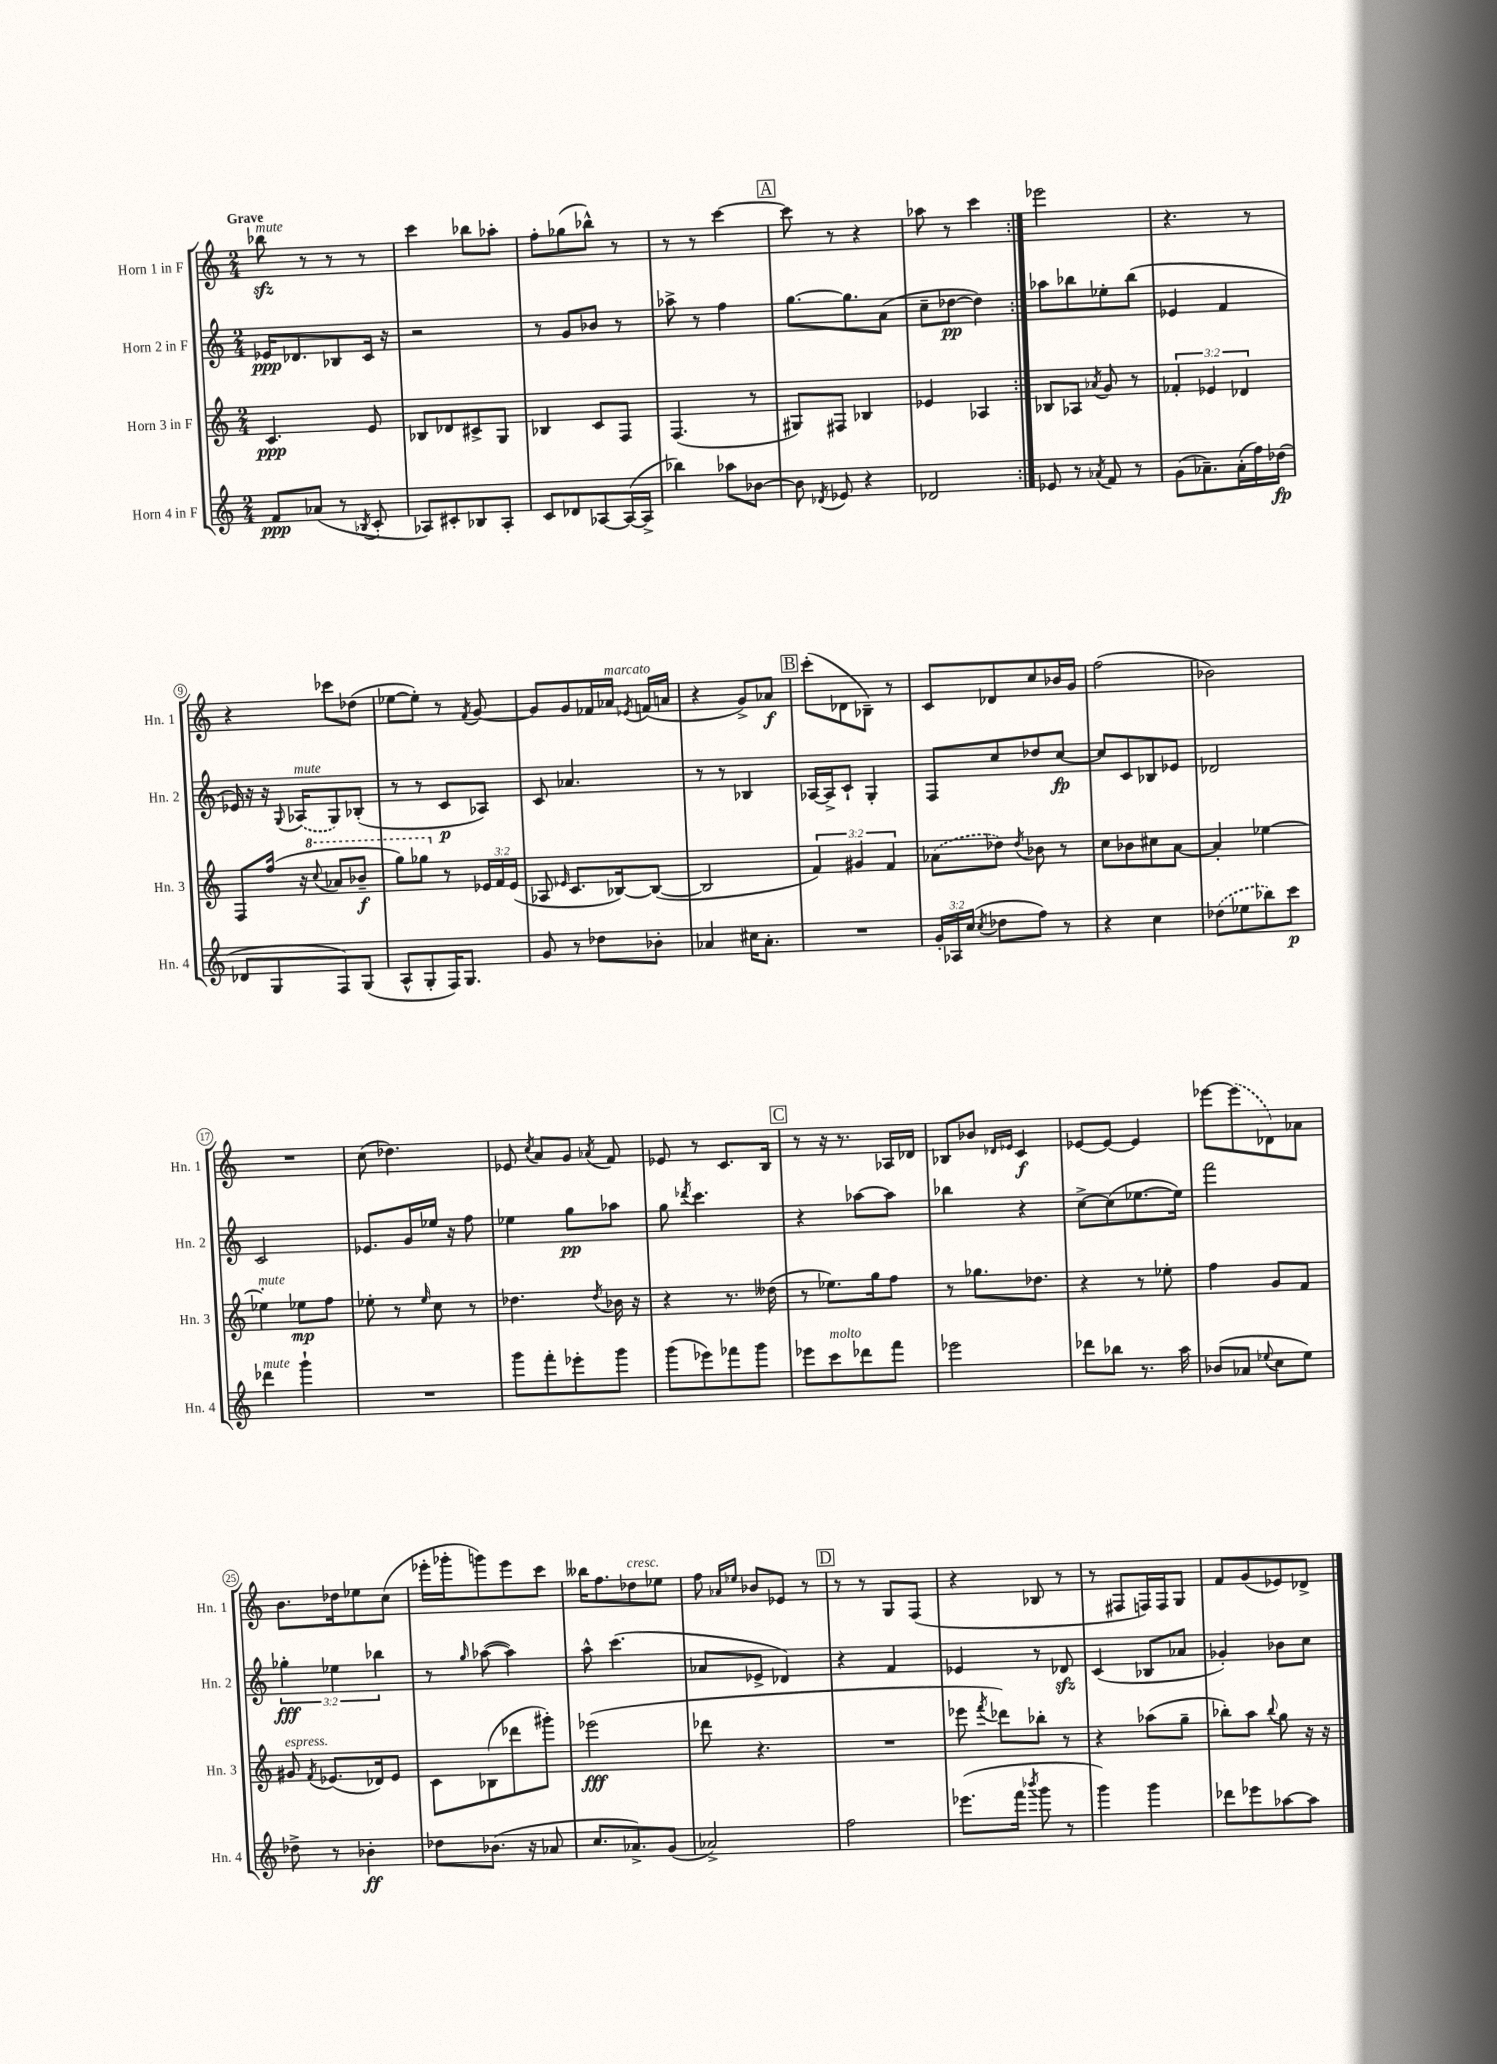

**kern	**kern	**kern	**kern
*staff4	*staff3	*staff2	*staff1
*clefG2	*clefG2	*clefG2	*clefG2
*k[]	*k[]	*k[]	*k[]
*M2/4	*M2/4	*M2/4	*M2/4
8f	4.c	16e-	8bb-
.	.	8.d-	.
(8a-	.	.	8r
8r	.	8B-	8r
8qB-	.	.	.
8c'	8e	16c	8r
.	.	16r	.
=	=	=	=
8A-)	8B-	2r	4ccc
8c#'	8d-	.	.
8B-	8c#^	.	8bb-
8A-'	8G	.	8aa-'
=	=	=	=
8c	4B-	8r	8ff'
8d-	.	8g	(8gg-
[8A-	8c	8b-	8bb-^^)
(16A-_	8F	8r	8r
16A-^]	.	.	.
=	=	=	=
4bb-)	(4.F	8aa-^	8r
.	.	8r	8r
8aa-	.	4ff	[4ccc
[8b-	8r	.	.
=	=	=	=
8b-]	8G#)	[8.gg	8ccc]
8qd-	.	.	.
8e-	8F#	.	8r
.	.	8.gg]	.
4r	4B-	.	4r
.	.	(8a	.
=	=	=	=
2d-	4e-	8cc~	8aa-
.	.	[8dd-	8r
.	4A-	4dd-])	4ccc
=:|!	=:|!	=:|!	=:|!
8e-	8B-	8aa-	2eee-
8r	8A-	8bb-	.
8qa-	8qa-	.	.
8f	8g	8ee-'	.
8r	8r	(8bb-	.
=	=	=	=
(8g	6f-'	4e-	4.r
8.a-~)	.	.	.
.	6e-	.	.
.	.	4f	.
(16a-'	.	.	.
.	6d-	.	.
16ff)	.	.	8r
(16dd-	.	.	.
=	=	=	=
8d-	8F	16e-)	4r
.	.	16r	.
8G	(16ff	16r	.
.	.	8qqG	.
.	16r	(16A-	.
.	8qqccc	.	.
8F)	8aa-	8G)	8ccc-
(8G	8bb-~	(8B-'	(8dd-
=	=	=	=
8A^^	8ggg)	8r	[8ee-
8G'	8ggg-	8r	8ee-'])
16F)	8r	8c	8r
8.G	.	.	.
.	.	.	8qf
.	24e-	8A-)	[8g
.	24f	.	.
.	(24e-	.	.
=	=	=	=
8g	8A-	8c	8g]
.	16qqe-	.	.
8r	8.c	4.a-	8g
8dd-	.	.	16f-
.	[16B-)	.	16a-
.	.	.	8qe-
8b-'	(8B-_	.	(16f
.	.	.	16a
=	=	=	=
4a-	2B-]	8r	4r
.	.	8r	.
16cc#	.	4B-	8g^)
8.a-'	.	.	.
.	.	.	8a-
=	=	=	=
2r	6f)	[16A-	(8ccc'
.	.	16A-^]	.
.	.	8c`	8d-
.	6g#	.	.
.	.	4G'	8B-~)
.	6f	.	.
.	.	.	8r
=	=	=	=
24g'	(8a-	8F	8c
24A-	.	.	.
(24cc	.	.	.
8qcc	.	.	.
8dd-	8dd-)	8cc	8d-
.	8qdd-	.	.
8ff)	8b-	8dd-	8cc
8r	8r	[8cc	16b-
.	.	.	16g
=	=	=	=
4r	8cc	8cc]	(2ff
.	8b-	8c	.
4cc	8cc#	8B-	.
.	[8a	8e-	.
=	=	=	=
(8dd-	4a']	2d-	2b-)
8ee-	.	.	.
8bb-)	[4ee-	.	.
8ccc	.	.	.
=	=	=	=
4ddd-	4ee-']	2c	2r
4ggg`	8ee-	.	.
.	8ff	.	.
=	=	=	=
2r	8ee-'	8.e-	(8cc
.	8r	.	4.dd-)
.	.	16g	.
.	16qqee-	.	.
.	8cc	16ee-	.
.	.	16r	.
.	8r	8ff	.
=	=	=	=
8ggg	4.dd-	4ee-	8e-
.	.	.	8qcc
8fff'	.	.	8a
8eee-'	.	8gg	8g
.	8qdd-	.	8qa-
8ggg	16b-	8aa-	8f
.	16r	.	.
=	=	=	=
(8ggg	4r	8gg	8e-
.	.	8qddd-	.
8eee-)	.	4.ccc	8r
8fff-	8.r	.	8.c
8ggg	.	.	.
.	(16dd--	.	16B
=	=	=	=
8eee-	8r	4r	8r
8ccc	8.ee-)	.	16r
.	.	.	8.r
8ddd-	.	[8aa-	.
.	16gg	.	.
8fff	8ff	8aa-]	16A-
.	.	.	16d-
=	=	=	=
2eee-	8r	4bb-	8B-
.	8.gg-	.	8b-
.	.	.	16qqd-
.	.	.	16qqe-
.	.	4r	4c
.	8.dd-	.	.
=	=	=	=
8ddd-	4r	[8cc^	[8e-
8bb-	.	(8cc]	8e-_
8.r	8r	[8.ee-	4e-]
.	8ee-'	.	.
16aa	.	16ee-])	.
=	=	=	=
(8b-	4ff	2fff	[8eee-
8a-	.	.	(8eee-]
8qqee-	.	.	.
8cc	8g	.	8d-)
8ee-)	8f	.	8a-
=	=	=	=
8dd-^	8g#	6gg-'	8.b
.	8qf	.	.
8r	(8.e-	.	.
.	.	6ee-	.
.	.	.	16dd-
4b-'	.	.	8ee-
.	16d-)	.	.
.	.	6bb-	.
.	8e-	.	(8cc
=	=	=	=
8dd-	8c	8r	16eee-'
.	.	.	16ggg-'
.	.	16qqgg	.
(8.b-	(8B-	([8aa-	8ggg)
.	8ddd-	4aa-])	8eee-
16r	.	.	.
8a-	8ggg#')	.	8ccc
=	=	=	=
8.cc	(2eee-	8aa^^	16bb--
.	.	.	8.ff
.	.	(4.ccc	.
8.a-^)	.	.	.
.	.	.	8dd-
(8g	.	.	8ee-
=	=	=	=
2a-^)	8ddd-	8a-	8ff
.	.	.	16qqa-
.	.	.	16qqee-
.	4.r	8e-^	8b-
.	.	4d-)	8e-
.	.	.	8r
=	=	=	=
2ff	2r	4r	8r
.	.	.	8r
.	.	4f	8G
.	.	.	(8F
=	=	=	=
(8.eee-	8eee-	4e-	4r
.	8qfff	.	.
.	8ddd-)	.	.
16fff	.	.	.
8qbbb-	.	.	.
8ggg	8bb-'	8r	8B-
8r	8r	8d-	8r
=	=	=	=
4ggg)	4r	(4c	8r
.	.	.	8F#
4ggg	(8aa-	8B-	16F)
.	.	.	16F
.	8gg~	8a-	8G
=	=	=	=
8ddd-	8bb-')	4g-')	8f
8eee-	8aa	.	(8g
.	8qqbb-	.	.
[8aa-	8gg	8b-	8e-)
8aa-]	16r	8cc	8d-^
.	16r	.	.
==	==	==	==
*-	*-	*-	*-
